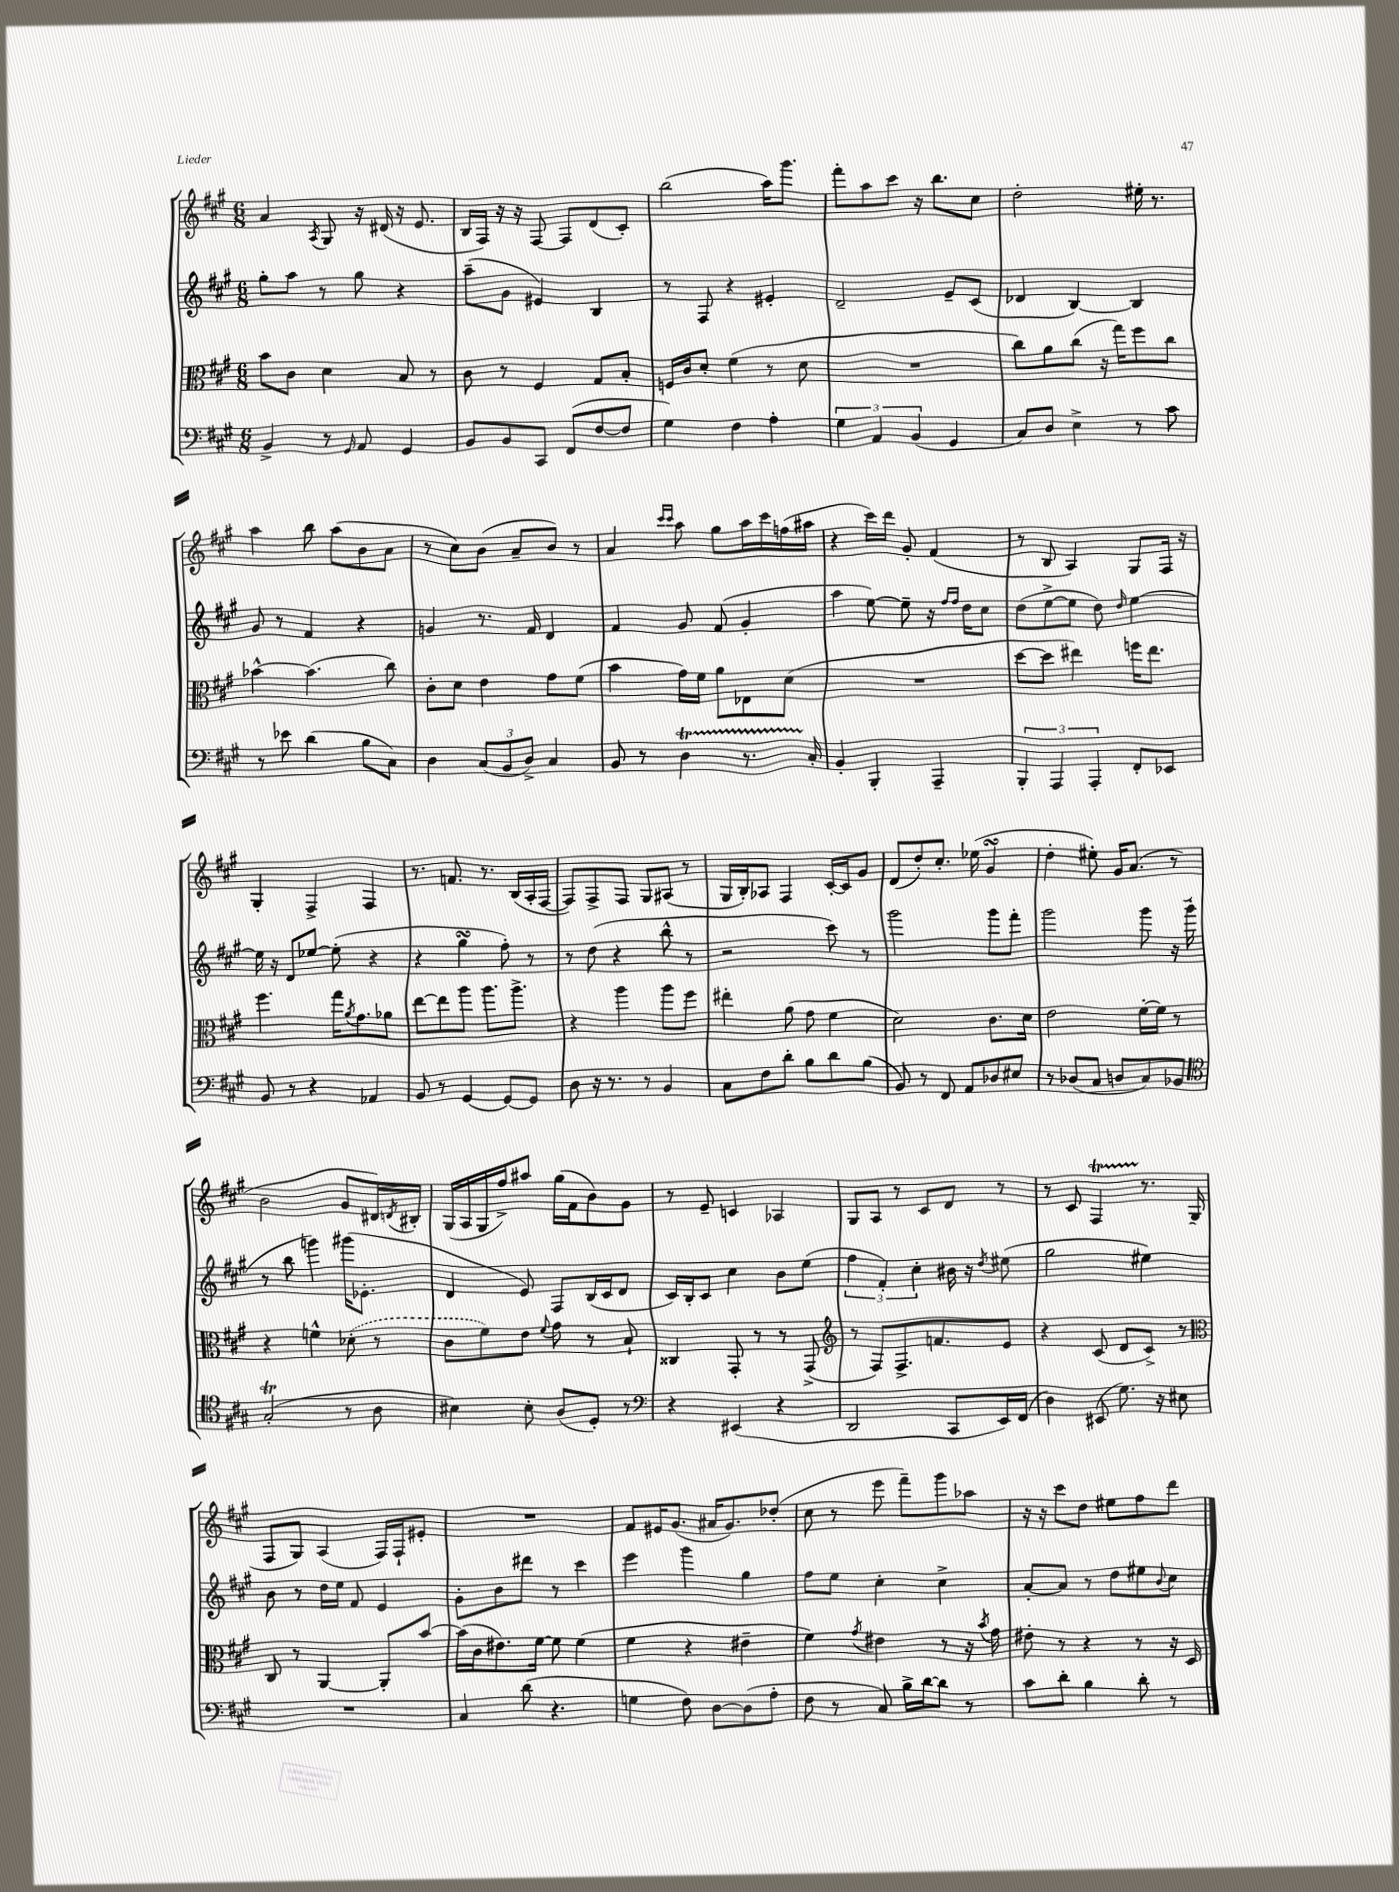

**kern	**kern	**kern	**kern
*part4	*part3	*part2	*part1
*staff4	*staff3	*staff2	*staff1
*clefF4	*clefC3	*clefG2	*clefG2
*k[f#c#g#]	*k[f#c#g#]	*k[f#c#g#]	*k[f#c#g#]
*M6/8	*M6/8	*M6/8	*M6/8
=109	=109	=109	=109
4BB^/	8b\L	8gg#'\L	4a/
.	8c#\J	8aa\J	.
.	.	.	8qA/
8r	4d\	8r	8G#/
16qqGG#/	.	.	.
8AA/	.	8gg#\	16r
.	.	.	(16d#X/
4GG#/	8B/	4r	16r
.	.	.	8.e/
.	8r	.	.
=110	=110	=110	=110
8BB/L	8c#\	(8aa~\L	16B/LL
.	.	.	16F#/JJ)
8BB/	8r	8g#\J	16r
.	.	.	16r
8CC#/J	4F#/	4e#X/)	[8F#/
(8FF#/L	.	.	8F#/L]
[8F#/	8G#/L	4B/	(8d/
8F#/J]	8B'/J	.	8c#'/J)
=111	=111	=111	=111
4G#\)	16Fn/LL	8r	(2bb\
.	16c#/J	.	.
.	8d'/J	8F#/	.
4F#\	(4f#\	4r	.
4A'\	8r	4e#X'/	16aa\KL)
.	.	.	8.ggg#\J
.	8d\	.	.
=112	=112	=112	=112
6G#\	2.r	2d~/	8fff#'\L
.	.	.	8aa\
6AA/	.	.	.
.	.	.	8ccc#\J
(6BB/	.	.	.
.	.	.	16r
.	.	.	8.bb\L
4GG#/	.	8e~/L	.
.	.	(8c#/J	8cc#\J
=113	=113	=113	=113
8C#/L)	8cc#\L)	4d-X/	2dd'\
8D/J	8a\	.	.
4E^\	(8cc#\J	[4B/)	.
.	16r	.	.
.	16gg#\KL)	.	.
8r	8ff#\	4B/]	16ee#X'\
.	.	.	8.r
8c#\	8cc#\J	.	.
!!LO:LB:g=z
=114	=114	=114	=114
8r	[4b-X^^\	8g#/	4aa\
8e-X\	.	8r	.
(4d\	(4.b-\]	4f#/	8bb\
.	.	.	(8aa\L
8B\L	.	4r	8b\
8C#\J)	8cc#\)	.	8a\J
=115	=115	=115	=115
4D\	8c#'\L	4gn/	8r
.	8d\J	.	8cc#\L)
(12C#/L	4e\	8.r	(8b\J
12BB/	.	.	.
.	.	.	8a~/L
12D^/J)	.	.	.
.	.	16f#/	.
4C#/	8g#\L	4d/	8b/J)
.	(8f#\J	.	8r
=116	=116	=116	=116
8BB/	4b\	4f#/	4a/
8r	.	.	.
.	.	.	16qqccc#/LL
.	.	.	16qqccc#/JJ
4DT\	16g#\LL)	8g#/	8aa\
.	16f#\JJ	.	.
.	8a\L	(8f#/	8gg#\L
8.r	8E-X\	4g#'/	16aa\L
.	.	.	16ccc#\
.	(8d\J	.	(16ffn\
16C#'/	.	.	16aa#X\JJ
=117	=117	=117	=117
4BB'/	2.r	4aa\	4r
4BBB'/	.	[8ee\)	16ccc#\LL)
.	.	.	16ddd\JJ
.	.	8ee~\]	8g#'/
4AAA~/	.	16r	(4f#/
.	.	16qqff#/LL	.
.	.	16qqff#/JJ	.
.	.	16dd\KL	.
.	.	8cc#\J	.
=118	=118	=118	=118
6BBB'/	[8dd\L	(8dd\L	8r
.	8dd\J]	[8ee^\	8B/
6AAA/	.	.	.
.	4ee#X\)	8ee\J]	4A/)
6AAA'/	.	.	.
.	.	8dd\)	.
.	.	16qqdd/	.
8FF#'/L	16ffn\KL	[4ee\	8G#/L
.	8.ee#\J	.	.
8EE-X/J	.	.	16F#/Jk
.	.	.	16r
!!LO:LB:g=z
=119	=119	=119	=119
8BB/	4.ff#\	16ee\]	4G#'/
.	.	16r	.
8r	.	8d/L	.
4r	.	[8ee-X/J	4F#^/
.	16gg#\KL	(8ee-'\]	.
.	8qa/	.	.
.	8.g#\	.	.
4AA-X/	.	4r	4F#/
.	8a-X\J	.	.
=120	=120	=120	=120
8BB/	[8ee\L	4r	8.r
8r	8ee\]	.	.
.	.	.	8.fn/
[4GG#/	8aa\J	4gg#sSsS\	.
.	8.aa\L	.	8.r
8GG#/L_	.	8ff#'\)	.
.	8.aa^\J	.	(16B/LL
8GG#/J]	.	8r	16A'/
.	.	.	[16F#/JJ
=121	=121	=121	=121
8D\	4r	8r	8F#/L])
16r	.	(8dd\	8F#^/
8.r	.	.	.
.	4aa\	4r	8F#/J
8r	.	.	8G#/L
4BB/	8aa\L	8bb^^\	(8A#X/J
.	8ff#\J	8r	8r
=122	=122	=122	=122
8C#\L	4ee#X'\	2r	16G#/LL
.	.	.	16B'/J)
8F#\	.	.	8A-X/J
8d'\J	(8a\	.	4F#/
8B\L	8g#\	.	.
8d\	4f#\	8ccc#\)	[16c#'/LL
.	.	.	16c#/J]
(8B\J	.	8r	8g#/J
=123	=123	=123	=123
8BB/)	2d\)	2ggg#\	(8d/L
8r	.	.	8dd'/)
8FF#/	.	.	8.cc#'/J
8AA/L	.	.	.
.	.	.	(16ee-X\
8D-X/	8.c#\L	8ggg#\L	4g#sSsS/
8E#X/J	.	8fff#'\J	.
.	16d\Jk	.	.
=124	=124	=124	=124
8r	2e\	2ggg#\	4dd'\
(8D-X/L	.	.	.
8C#/J	.	.	8ee#X'\)
8Dn/L	.	.	16g#/KL
.	.	.	(8.a/J
8C#/)	[16f#'\LL	8ggg#\	.
.	16f#\JJ]	.	.
8BB-X/J	8r	16r	8r
.	.	(16ggg#'\	.
!!LO:LB:g=z
=125	=125	=125	=125
*clefC4	*	*	*
(2G#t'/	4r	8r	2b\
.	.	8bb\	.
.	4fn^^\	4gggn\)	.
8r	(8d-X'\	(16ggg#X\KL	8g#/L
.	.	8.e-X'\J	.
8A\	8r	.	16d#X/L)
.	.	.	8qdn/
.	.	.	16B#X'/JJ
=126	=126	=126	=126
4B#X\)	8c#\L	4d/	(16G#/LL
.	.	.	16A/
.	8f#\)	.	16G#/
.	.	.	16ff#^/J)
8B#'\	8e\J	8e/)	8aa#X/J
.	8qqf#/	.	.
(8A/L	8g#\	8F#/L	(16gg#\LL
.	.	.	16f#\J
8D'/J)	8r	(16B/L	8b\)
.	.	16c#/J	.
8r	8B`/	8d/J	8g#\J
=127	=127	=127	=127
*clefF4	*	*	*
4r	4C##X/	16c#/LL)	8r
.	.	16B'/J	.
.	.	8c#/J	8e~/
(4EE#X/	8GG#'/	4cc#\	4cn/
.	8r	.	.
4r	8r	8b\L	4A-X/
.	(8GG#^/	(8ee\J	.
=128	=128	=128	=128
*	*clefG2	*	*
2DD/	8r	6ff#\	8G#/L
.	8F#/L)	.	8A/J
.	.	6f#'/)	.
.	8.F#^/	.	8r
.	.	6cc#'\	.
.	.	.	8c#/L
.	8.fn/	.	.
8CC#/L	.	16b#X\	8d/J
.	.	16r	.
.	.	8qdd/	.
16EE/L)	8e/J	(8ee#X\	8r
(16FF#/JJ	.	.	.
=129	=129	=129	=129
4D\)	4r	2gg#\	8r
.	.	.	8c#/
(8EE#X/	(8c#/	.	4F#T/
8.G#\)	8d/L	.	.
.	8c#^/J)	4ee#X\)	8.r
16r	.	.	.
8E#X\	8r	.	.
.	.	.	(16G#/
!!LO:LB:g=z
=130	=130	=130	=130
*	*clefC3	*	*
2.r	8C#/	8b\	8F#/L
.	8r	8r	8G#/J)
.	[4AA/	16dd\LL	(4A/
.	.	16ee\JJ	.
.	.	8f#/	.
.	8AA'/L]	4e/	16F#/LL)
.	.	.	16F#`/J
.	[8b/J	.	8e#X'/J
=131	=131	=131	=131
4C#/	(16b\LL]	8g#'\L	2.r
.	16c#\J	.	.
.	8.e#X\)	8b\	.
(8d\	.	8ddd#X\J	.
.	[16f#\Jk	.	.
4.r	8f#\]	8r	.
.	(4f#\	4ccc#\	.
=132	=132	=132	=132
4Gn\	4f#\	4eee\	8f#/L
.	.	.	16e#X/K
.	.	.	(8.g#/J
8F#\)	4r	4ggg#\	.
[8D\L	.	.	16a#X/KL
.	.	.	8.g#/)
(8D\]	4e#X~\	4gg#\	.
8A'\J	.	.	(8dd-X'/J
=133	=133	=133	=133
8F#\	4f#\)	8ff#\L	8cc#\
8r	.	8ee\J	8r
.	8qg#/	.	.
8C#/)	4e#X\	4cc#'\	8eee\
16B^\LL	.	.	8fff#~\L)
[16d\J	.	.	.
8d\J]	8r	4cc#^\	8ggg#\
8r	16r	.	8aa-X\J
.	8qb/	.	.
.	16g#\	.	.
=134	=134	=134	=134
8c#\L	8e#X'\	[8a'/L	16r
.	.	.	16r
8d'\J	8r	8a/J]	8ccc#\L
4B\	4r	8r	8dd\J
.	.	8dd\L	8ee#X\L
8d'\	8r	8ee#X\	8ff#\
.	.	8qqb/	.
8r	16r	8cc#\J	8ddd\J
.	16D/	.	.
==	==	==	==
*-	*-	*-	*-
